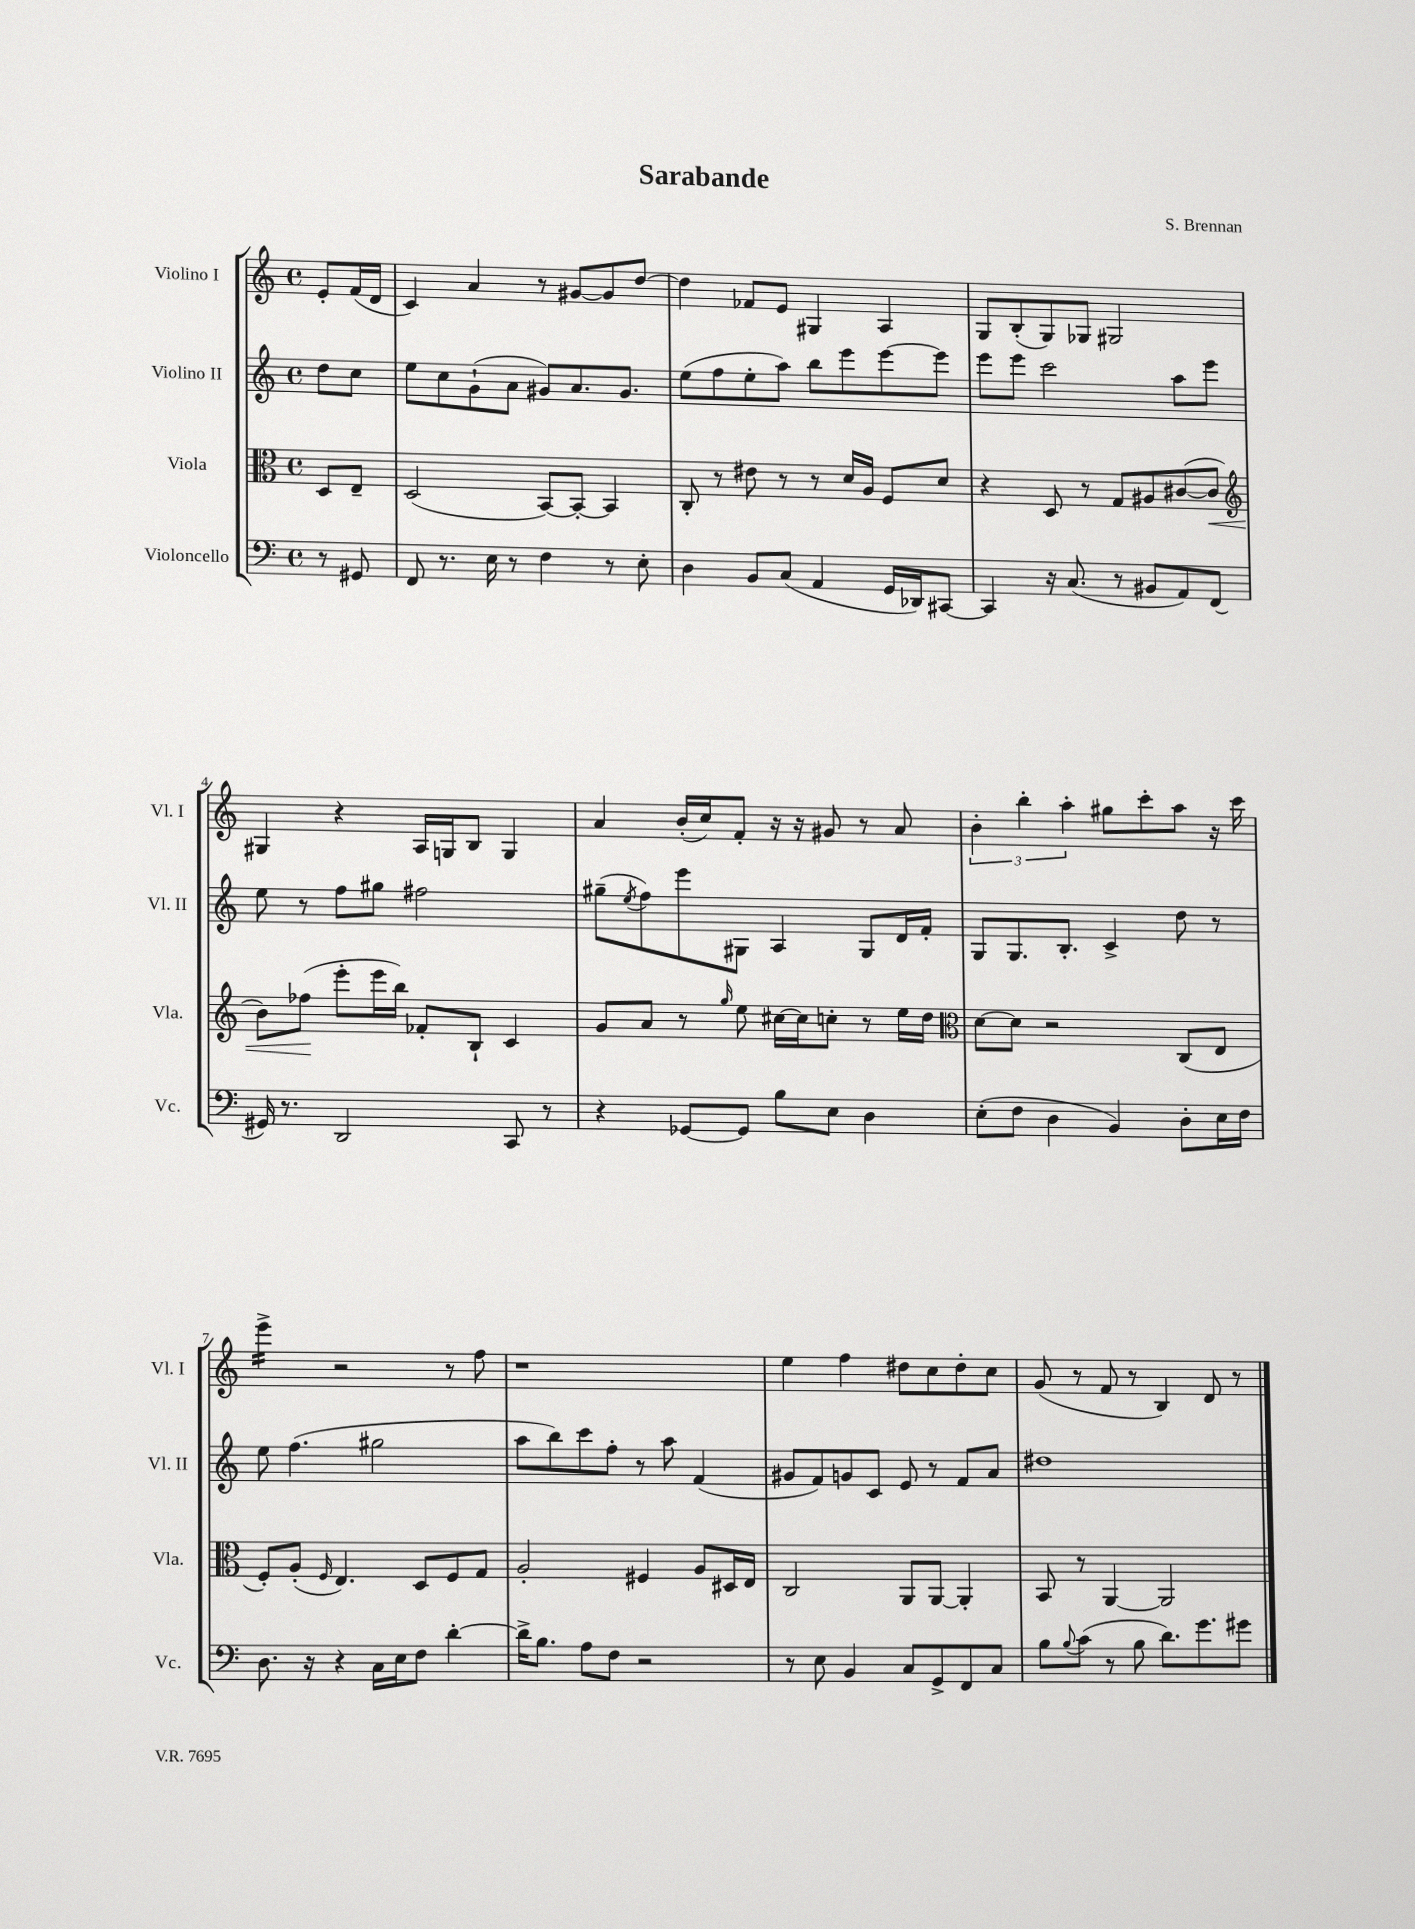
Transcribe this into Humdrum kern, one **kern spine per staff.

**kern	**kern	**kern	**kern
*staff4	*staff3	*staff2	*staff1
*clefF4	*clefC3	*clefG2	*clefG2
*k[]	*k[]	*k[]	*k[]
*M4/4	*M4/4	*M4/4	*M4/4
*met(c)	*met(c)	*met(c)	*met(c)
8r	8D	8dd	8e'
8GG#	8E~	8cc	(16f
.	.	.	16d
=	=	=	=
8FF	(2D	8ee	4c)
8.r	.	8cc	.
.	.	(8g`	4a
16E	.	.	.
8r	.	8a	.
4F	[8BB)	8g#)	8r
.	8BB'_	8.a	[8g#
8r	4BB]	.	8g#]
.	.	8.g#	.
8E'	.	.	[8dd
=	=	=	=
4D	8C'	(8ee	4dd]
.	8r	8ff	.
8BB	8e#	8ee'	8f-
(8C	8r	8aa)	8e
4AA	8r	8bb	4G#
.	16d	8eee	.
.	16A	.	.
16GG	8F	[8eee	4A
16DD-)	.	.	.
[8CC#	8d	8eee]	.
=	=	=	=
4CC#]	4r	8eee	8G
.	.	8eee	(8B'
16r	8D	2ccc	8G)
(8.C	.	.	.
.	8r	.	8G-
8r	8G	.	2G#
8BB#	8A#	.	.
8AA)	([8c#	8aa	.
(8FF	8c#]	8eee	.
=	=	=	=
*	*clefG2	*	*
16GG#)	8b)	8ee	4G#
8.r	.	.	.
.	(8ff-	8r	.
2DD	8eee'	8ff	4r
.	16eee	8gg#	.
.	16bb)	.	.
.	8f-'	2ff#	16A
.	.	.	16G
.	8B`	.	8B
8CC	4c	.	4G
8r	.	.	.
=	=	=	=
4r	8g	(8gg#~	4a
.	.	8qee	.
.	8a	8ff)	.
[8GG-	8r	8eee	(16b'
.	.	.	16cc)
.	16qqgg	.	.
8GG-]	8ee	8G#	8f'
8B	[16cc#	4A	16r
.	16cc#]	.	16r
8E	8cc'	.	8g#
4D	8r	8G#	8r
.	16ee	16d	8a
.	16dd	16f'	.
=	=	=	=
*	*clefC3	*	*
(8E'	[8d	8G	6b'
8F	8d]	8.G	.
.	.	.	6bb'
4D	2r	.	.
.	.	8.B'	.
.	.	.	6aa'
4BB)	.	4c^	8gg#
.	.	.	8ccc'
8D'	(8C	8dd	8aa
16E	8E	8r	16r
16F	.	.	16ccc
=	=	=	=
8.D	8F')	8ee	4eee^
.	(8A'	(4.ff	.
16r	.	.	.
.	16qqF	.	.
4r	4.E)	.	2r
16C	.	2gg#	.
16E	.	.	.
8F	8D	.	.
[4d'	8F	.	8r
.	8G	.	8ff
=	=	=	=
16d^]	2A'	8aa	1r
8.B	.	.	.
.	.	8bb)	.
8A	.	8ccc	.
8F	.	8ff'	.
2r	4F#	8r	.
.	.	8aa	.
.	8A	(4f	.
.	16D#	.	.
.	16E	.	.
=	=	=	=
8r	2C	8g#	4ee
8E	.	8f)	.
4BB	.	8g	4ff
.	.	8c	.
8C	8AA	8e	8dd#
8GG^	[8AA	8r	8cc
8FF	4AA']	8f	8dd#'
8C	.	8a	8cc
=	=	=	=
8B	8BB	1dd#	(8g
8qqB	.	.	.
(8c	8r	.	8r
8r	[4AA	.	8f
8B	.	.	8r
8.d)	2AA]	.	4B)
8.g	.	.	.
.	.	.	8d
8g#	.	.	8r
==	==	==	==
*-	*-	*-	*-
